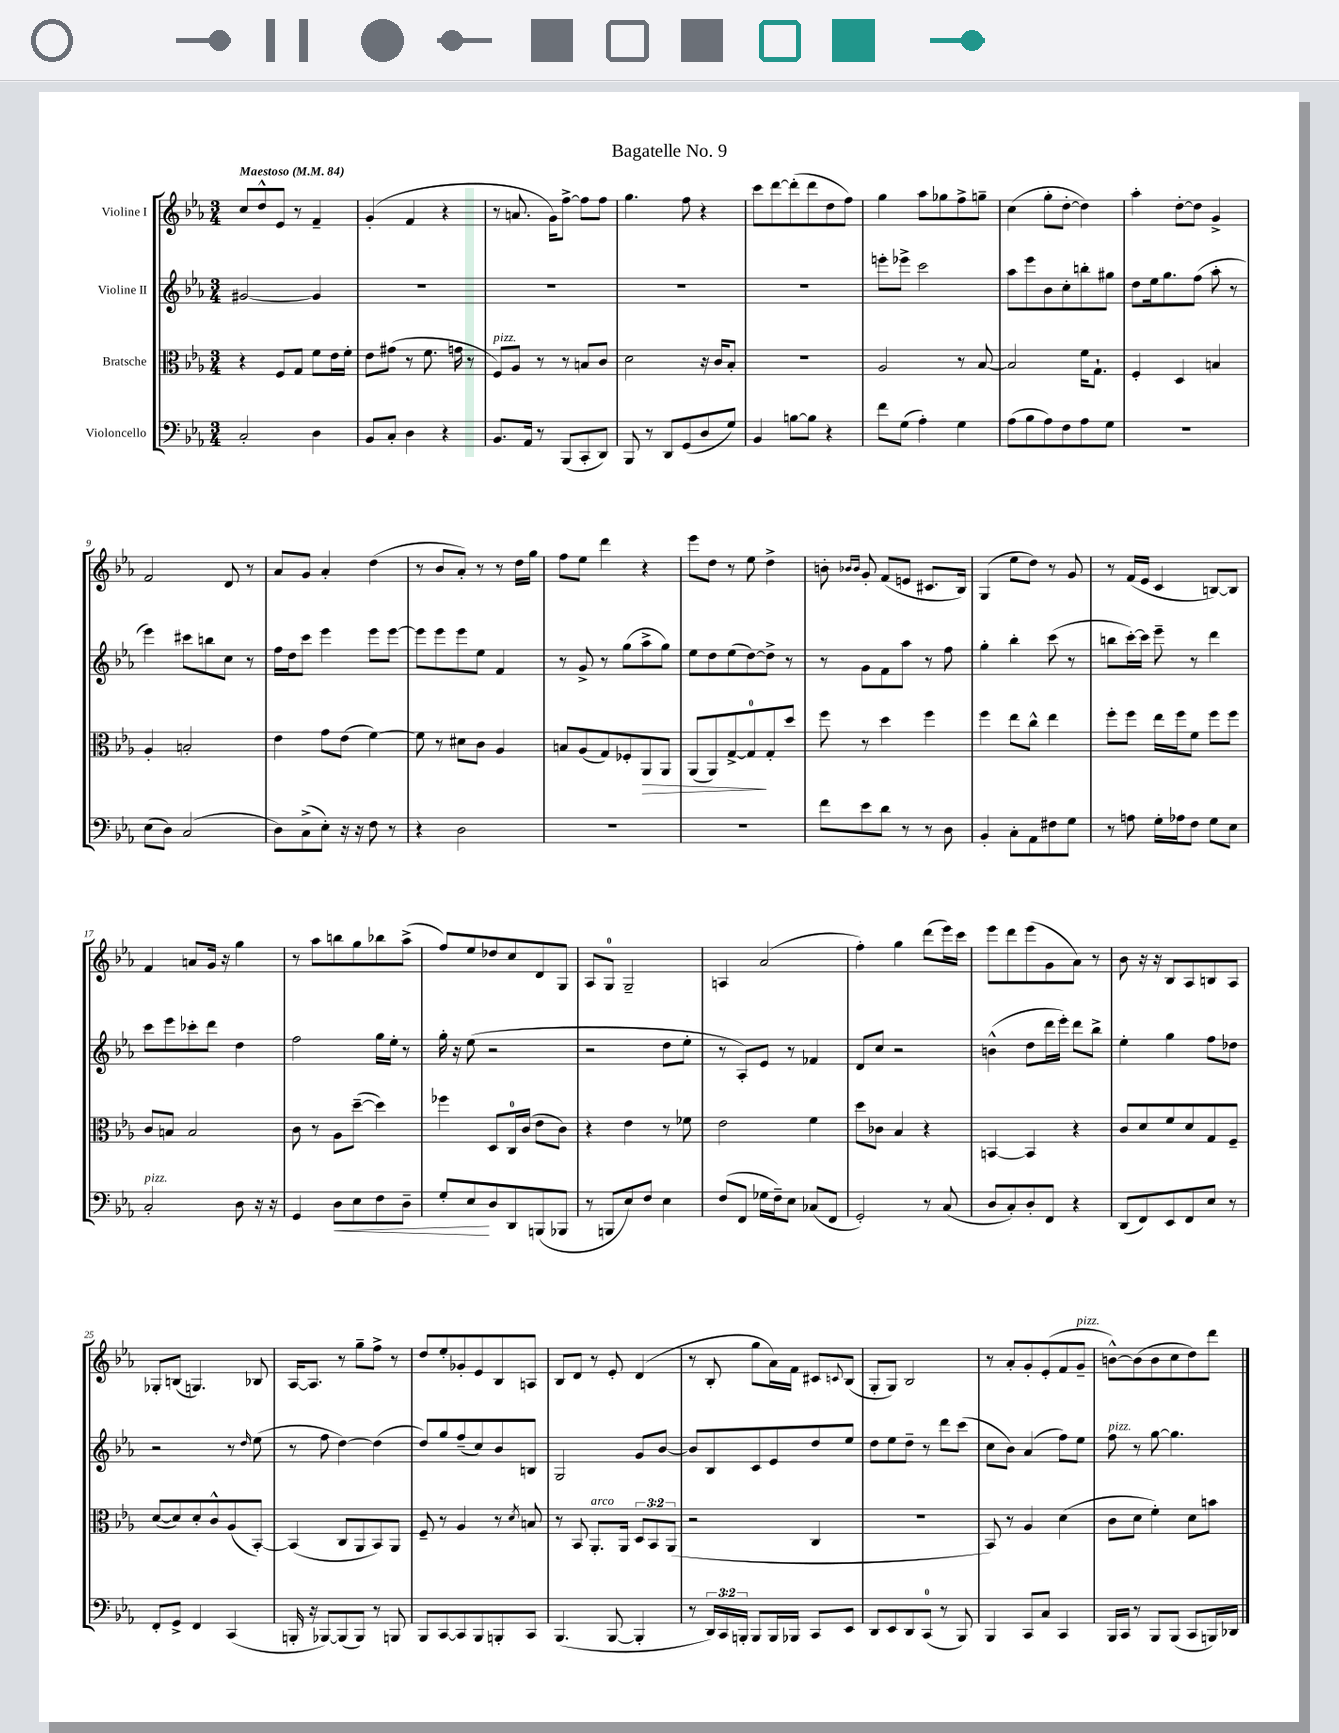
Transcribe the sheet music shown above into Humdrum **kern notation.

**kern	**dynam	**kern	**dynam	**kern	**kern
*part4	*part4	*part3	*part3	*part2	*part1
*staff4	*staff4	*staff3	*staff3	*staff2	*staff1
*I"Violoncello	*	*I"Bratsche	*	*I"Violine II	*I"Violine I
*clefF4	*	*clefC3	*	*clefG2	*clefG2
*k[b-e-a-]	*	*k[b-e-a-]	*	*k[b-e-a-]	*k[b-e-a-]
*M3/4	*	*M3/4	*	*M3/4	*M3/4
*MM84	*	*MM84	*	*MM84	*MM84
=1	=1	=1	=1	=1	=1
!	!	!	!	!	!LO:TX:a:B:t=Maestoso
2C'/	.	4r	.	[2g#X/	8cc/L
.	.	.	.	.	8dd^^/
.	.	8F/L	.	.	8e-/J
.	.	8G/J	.	.	8r
4D\	.	8f\L	.	4g#/]	4f~/
.	.	16e-\L	.	.	.
.	.	16f'\JJ	.	.	.
=2	=2	=2	=2	=2	=2
8BB-/L	.	8e-\L	.	2.r	(4g'/
8C'/J	.	(8g#X\J	.	.	.
4D\	.	8r	.	.	4f/
.	.	8.f\	.	.	.
4r	.	.	.	.	4r
.	.	16gn\	.	.	.
.	.	8r	.	.	.
=3	=3	=3	=3	=3	=3
!	!	!LO:TX:a:i:t=pizz.	!	!	!
8.BB-/L	.	8F/L)	.	2.r	8r
.	.	8A-/J	.	.	8.an/
16AA-/Jk	.	.	.	.	.
8r	.	8r	.	.	.
.	.	.	.	.	16g\KL)
(8BBB-/L	.	8r	.	.	[8ff^\J
8CC'/	.	8Bn/L	.	.	8ff\L]
8DD/J)	.	8c/J	.	.	8ff\J
=4	=4	=4	=4	=4	=4
8BBB-/	.	2d\	.	2.r	4.gg\
8r	.	.	.	.	.
8DD/L	.	.	.	.	.
(8GG/	.	.	.	.	8ff\
8D/	.	16r	.	.	4r
.	.	16c/KL	.	.	.
8G/J)	.	8B-'/J	.	.	.
=5	=5	=5	=5	=5	=5
4BB-/	.	2.r	.	2.r	8ccc\L
.	.	.	.	.	[8ddd\
[8Bn\L	.	.	.	.	(8ddd'\]
8B\J]	.	.	.	.	8ddd\
4r	.	.	.	.	8dd\
.	.	.	.	.	8ff\J)
=6	=6	=6	=6	=6	=6
8f\L	.	2A-/	.	8eeen'\L	4gg\
(8G\J	.	.	.	8eee-X^\J	.
4A-'\)	.	.	.	2ccc\	8aa-\L
.	.	.	.	.	8gg-X\
4G\	.	8r	.	.	8ff^\
.	.	[8B-/	.	.	8ggn~\J
=7	=7	=7	=7	=7	=7
(8A-\L	.	2B-/]	.	8aa-\L	(4cc\
8B-\	.	.	.	8eee-\	.
8A-\)	.	.	.	8b-\	8gg'\L
8F\	.	.	.	8cc'\	[8dd'\J
8A-\	.	16f\KL	.	8bbn'\	4dd\])
.	.	8.G`\J	.	.	.
8G\J	.	.	.	8gg#X\J	.
=8	=8	=8	=8	=8	=8
2.r	.	4F'/	.	8dd\L	4aa-'\
.	.	.	.	16ee-\k	.
.	.	.	.	8.gg\	.
.	.	4D/	.	.	[8dd'\L
.	.	.	.	(8ff\J	8dd\J]
.	.	4Bn/	.	8aa-'\	4g^/
.	.	.	.	8r	.
!!LO:LB:g=z
=9	=9	=9	=9	=9	=9
(8E-\L	.	4A-'/	.	4eee-\)	2f/
8D\J)	.	.	.	.	.
(2C/	.	2Bn'/	.	8ccc#X\L	.
.	.	.	.	8bbn\	.
.	.	.	.	8cc\J	8d/
.	.	.	.	8r	8r
=10	=10	=10	=10	=10	=10
8D\L)	.	4e-\	.	16ff\LL	8a-/L
.	.	.	.	16dd\J	.
(8C^\	.	.	.	8ccc\J	8g/J
8E-'\J)	.	8g\L	.	4eee-\	4a-'/
16r	.	(8e-\J	.	.	.
16r	.	.	.	.	.
8F\	.	[4f\)	.	8eee-\L	(4dd\
8r	.	.	.	[8eee-\J	.
=11	=11	=11	=11	=11	=11
4r	.	8f\]	.	8eee-\L]	8r
.	.	8r	.	8eee-\	8b-/L
2D\	.	8d#X\L	.	8eee-\	8a-'/J)
.	.	8c\J	.	8ee-\J	8r
.	.	4A-/	.	4f/	8r
.	.	.	.	.	16dd\LL
.	.	.	.	.	16gg\JJ
=12	=12	=12	=12	=12	=12
2.r	.	8Bn/L	.	8r	8ff\L
.	.	(8A-/	.	8g^/	8ee-\J
.	.	8G/)	.	8r	4ddd\
.	.	8F-X'/	.	(8gg\L	.
!	!	!	!LO:HP:b	!	!
.	.	8AA-/	>	8aa-^\	4r
.	.	8AA-/J	.	8gg\J)	.
=13	=13	=13	=13	=13	=13
2.r	.	(8AA-/L	.	8ee-\L	8eee-\L
.	.	8AA-/)	.	8dd\	8dd\J
.	.	[8G^/	.	(8ee-\	8r
.	.	8G/]	.	[8dd\)	8ee-\
.	.	8G'/	]	8dd^\J]	4dd^\
.	.	8dd/J	.	8r	.
=14	=14	=14	=14	=14	=14
8f\L	.	8ff\	.	8r	8bn'\
.	.	.	.	.	16qqb-X/LL
.	.	.	.	.	16qqb-/JJ
8e-\	.	8r	.	8g\L	8g'/
8d\J	.	4dd\	.	8f\	(8f/L
8r	.	.	.	8aa-\J	8en/J
8r	.	4ff\	.	8r	8.c#X/L
8D\	.	.	.	8ff\	.
.	.	.	.	.	16B-/Jk)
=15	=15	=15	=15	=15	=15
4BB-'/	.	4ff\	.	4gg'\	(4G/
8C'\L	.	8ee-\L	.	4bb-'\	8ee-\L
8AA-\	.	8cc^^\J	.	.	8dd\J)
8F#X\	.	4ee-\	.	(8ccc\	8r
8G\J	.	.	.	8r	8g/
=16	=16	=16	=16	=16	=16
8r	.	8ff'\L	.	8bbn\L	8r
8An\	.	8ff\J	.	[16ccc'\L)	(16f/LL
.	.	.	.	16ccc\JJ]	16e-/JJ
16G'\LL	.	16ee-\LL	.	8eee-~\	4c/
16A-X\J	.	16ff\J	.	.	.
8F\J	.	8f\J	.	8r	.
8G\L	.	8ff\L	.	4ddd\	[8Bn/L)
8E-\J	.	8ff\J	.	.	8B/J]
!!LO:LB:g=z
=17	=17	=17	=17	=17	=17
!LO:TX:a:i:t=pizz.	!	!	!	!	!
2C'/	.	8c/L	.	8ccc\L	4f/
.	.	8Bn/J	.	8eee-\	.
.	.	2B/	.	8ccc-X'\	8an/L
.	.	.	.	8ddd\J	16g/Jk
.	.	.	.	.	16r
8D\	.	.	.	4dd\	4gg\
16r	.	.	.	.	.
16r	.	.	.	.	.
=18	=18	=18	=18	=18	=18
4GG/	.	8c\	.	2ff\	8r
.	.	8r	.	.	8aa-\L
!	!LO:HP:b	!	!	!	!
8D\L	<	8A-\L	.	.	8bbn\
8E-\	.	([8dd~\J	.	.	8gg\
8F\	.	4dd\])	.	16gg\LL	8bb-X\
.	.	.	.	16ee-'\JJ	.
8D~\J	.	.	.	8r	(8aa-^\J
=19	=19	=19	=19	=19	=19
8G'/L	.	4ff-X\	.	16gg'\	8ff/L)
.	.	.	.	16r	.
8E-/	.	.	.	(8ee-\	8ee-/
8D/	[	8D/L	.	2r	8dd-X/
8DD/	.	16C/L	.	.	8cc/
.	.	(16c/JJ	.	.	.
(8BBBn/	.	8e-\L	.	.	8d/
8BBB-X/J	.	8c\J)	.	.	8G/J
=20	=20	=20	=20	=20	=20
8r	.	4r	.	2r	8A-/L
8BBBn/L	.	.	.	.	8G/J
8E-/)	.	4e-\	.	.	2G~/
8F/J	.	.	.	.	.
4E-\	.	8r	.	8dd\L	.
.	.	8f-X\	.	8ee-'\J	.
=21	=21	=21	=21	=21	=21
(8F/L	.	2e-\	.	8r	4An/
8FF/J	.	.	.	8A-'/L)	.
16G-X\LL	.	.	.	8e-/J	(2a-/
16F~\J)	.	.	.	.	.
8E-\J	.	.	.	8r	.
(8C-X/L	.	4f\	.	4f-X/	.
8FF/J	.	.	.	.	.
=22	=22	=22	=22	=22	=22
2GG'/)	.	8dd\L	.	8d/L	4ff'\)
.	.	8c-X\J	.	8cc/J	.
.	.	4B-/	.	2r	4gg\
8r	.	4r	.	.	(8ddd\L
(8C/	.	.	.	.	16eee-\L)
.	.	.	.	.	16ccc\JJ
=23	=23	=23	=23	=23	=23
8D/L	.	[4BBn/	.	(4bn^^\	8eee-\L
8C'/)	.	.	.	.	8ddd\
8D'/	.	4BB/]	.	8dd\L	(8eee-\
8FF/J	.	.	.	16ddd\L	8g\
.	.	.	.	16eee-'\JJ)	.
4r	.	4r	.	8ddd\L	8a-\J)
.	.	.	.	8bb-^\J	8r
=24	=24	=24	=24	=24	=24
(8DD/L	.	8c/L	.	4ee-'\	8b-\
8FF/)	.	8d/	.	.	16r
.	.	.	.	.	16r
8EE-/	.	8f/	.	4gg\	8B-/L
8FF/	.	8d/	.	.	8A-/
8E-/J	.	8G/	.	8ff\L	8Bn/
8r	.	8F~/J	.	8dd-X\J	8A-/J
!!LO:LB:g=z
=25	=25	=25	=25	=25	=25
8FF'/L	.	([8d/L	.	2r	8G-X'/L
8GG^/J	.	8d/])	.	.	(8Bn/J
4FF/	.	8d'/	.	.	4.Gn/)
.	.	8c^^/	.	.	.
(4CC/	.	(8A-/	.	8r	.
.	.	.	.	16qqdd/	.
.	.	[8BB-'/J)	.	(8ee-\	8B-X/
=26	=26	=26	=26	=26	=26
16BBBn'/	.	(4BB-/]	.	8r	[16A-/KL
16r	.	.	.	.	8.A-/J]
[8BBB-X/L)	.	.	.	8ff\	.
(8BBB-/]	.	8C/L	.	[4dd\)	8r
8BBB-/J)	.	8AA-/	.	.	8gg~\L
8r	.	8BB-/)	.	(4dd\]	8ff^\J
8BBBn/	.	8AA-/J	.	.	8r
=27	=27	=27	=27	=27	=27
8BBB-/L	.	8F~/	.	8dd/L)	8dd/L
[8CC/	.	8r	.	8gg/	8ee-'/
8CC/]	.	4A-/	.	(8ff~/	8g-X'/
8BBB-/	.	.	.	8cc/)	8e-/
8BBBn'/	.	8r	.	8b-/	8B-/
.	.	8qd/	.	.	.
8CC/J	.	8Bn/	.	8Bn/J	8An/J
=28	=28	=28	=28	=28	=28
(4.BBB-/	.	8r	.	2G/	8B-/L
.	.	8BB-/	.	.	8d/J
!	!	!LO:TX:a:i:t=arco	!	!	!
.	.	8.AA-'/L	.	.	8r
[8BBB-/	.	.	.	.	8e-'/
.	.	16AA-/Jk	.	.	.
4BBB-'/]	.	12D/L	.	8g/L	(4d/
.	.	12BB-/	.	.	.
.	.	.	.	[8b-/J	.
.	.	(12AA-/J	.	.	.
=29	=29	=29	=29	=29	=29
8r	.	2r	.	8b-/L]	8r
24DD/LL)	.	.	.	8B-/	8B-'/
24CC/	.	.	.	.	.
24BBBn'/JJ	.	.	.	.	.
8BBB/L	.	.	.	8c/	8gg\L
16BBB/L	.	.	.	8e-/	16a-\L)
16BBB-X/JJ	.	.	.	.	16f\JJ
8CC/L	.	4C/	.	8dd/	8c#X/L
.	.	.	.	.	8qqcn/
8EE-/J	.	.	.	8ee-/J	(8B-/J
=30	=30	=30	=30	=30	=30
8DD/L	.	2.r	.	8dd\L	8G'/L
8EE-/	.	.	.	8ee-\	8G/J)
8DD/	.	.	.	8dd~\J	2B-/
(8CC/J	.	.	.	8r	.
8r	.	.	.	8ddd\L	.
8BBB-/)	.	.	.	(8ccc\J	.
=31	=31	=31	=31	=31	=31
4BBB-/	.	8BB-/)	.	8cc\L	8r
.	.	8r	.	8b-\J)	8a-'/L
8CC/L	.	4A-/	.	(4a-/	8g'/
8C/J	.	.	.	.	(8e-'/
4CC/	.	(4d\	.	8ff\L)	8f/
!	!	!	!	!	!LO:TX:a:i:t=pizz.
.	.	.	.	8ee-\J	8g~/J
=32	=32	=32	=32	=32	=32
!	!	!	!	!LO:TX:a:i:t=pizz.	!
16BBB-/LL	.	8c\L	.	8ff\	[8bn^^\L)
16CC/JJ	.	.	.	.	.
8r	.	8d\J	.	8r	(8b\]
8BBB-/L	.	4f'\)	.	[8gg\	8b\
(8BBB-/J	.	.	.	4.gg\]	8cc\
8CC/L	.	8d\L	.	.	8dd\)
16BBBn/L)	.	8bn\J	.	.	8ddd\J
16DD-X/JJ	.	.	.	.	.
==	==	==	==	==	==
*-	*-	*-	*-	*-	*-
